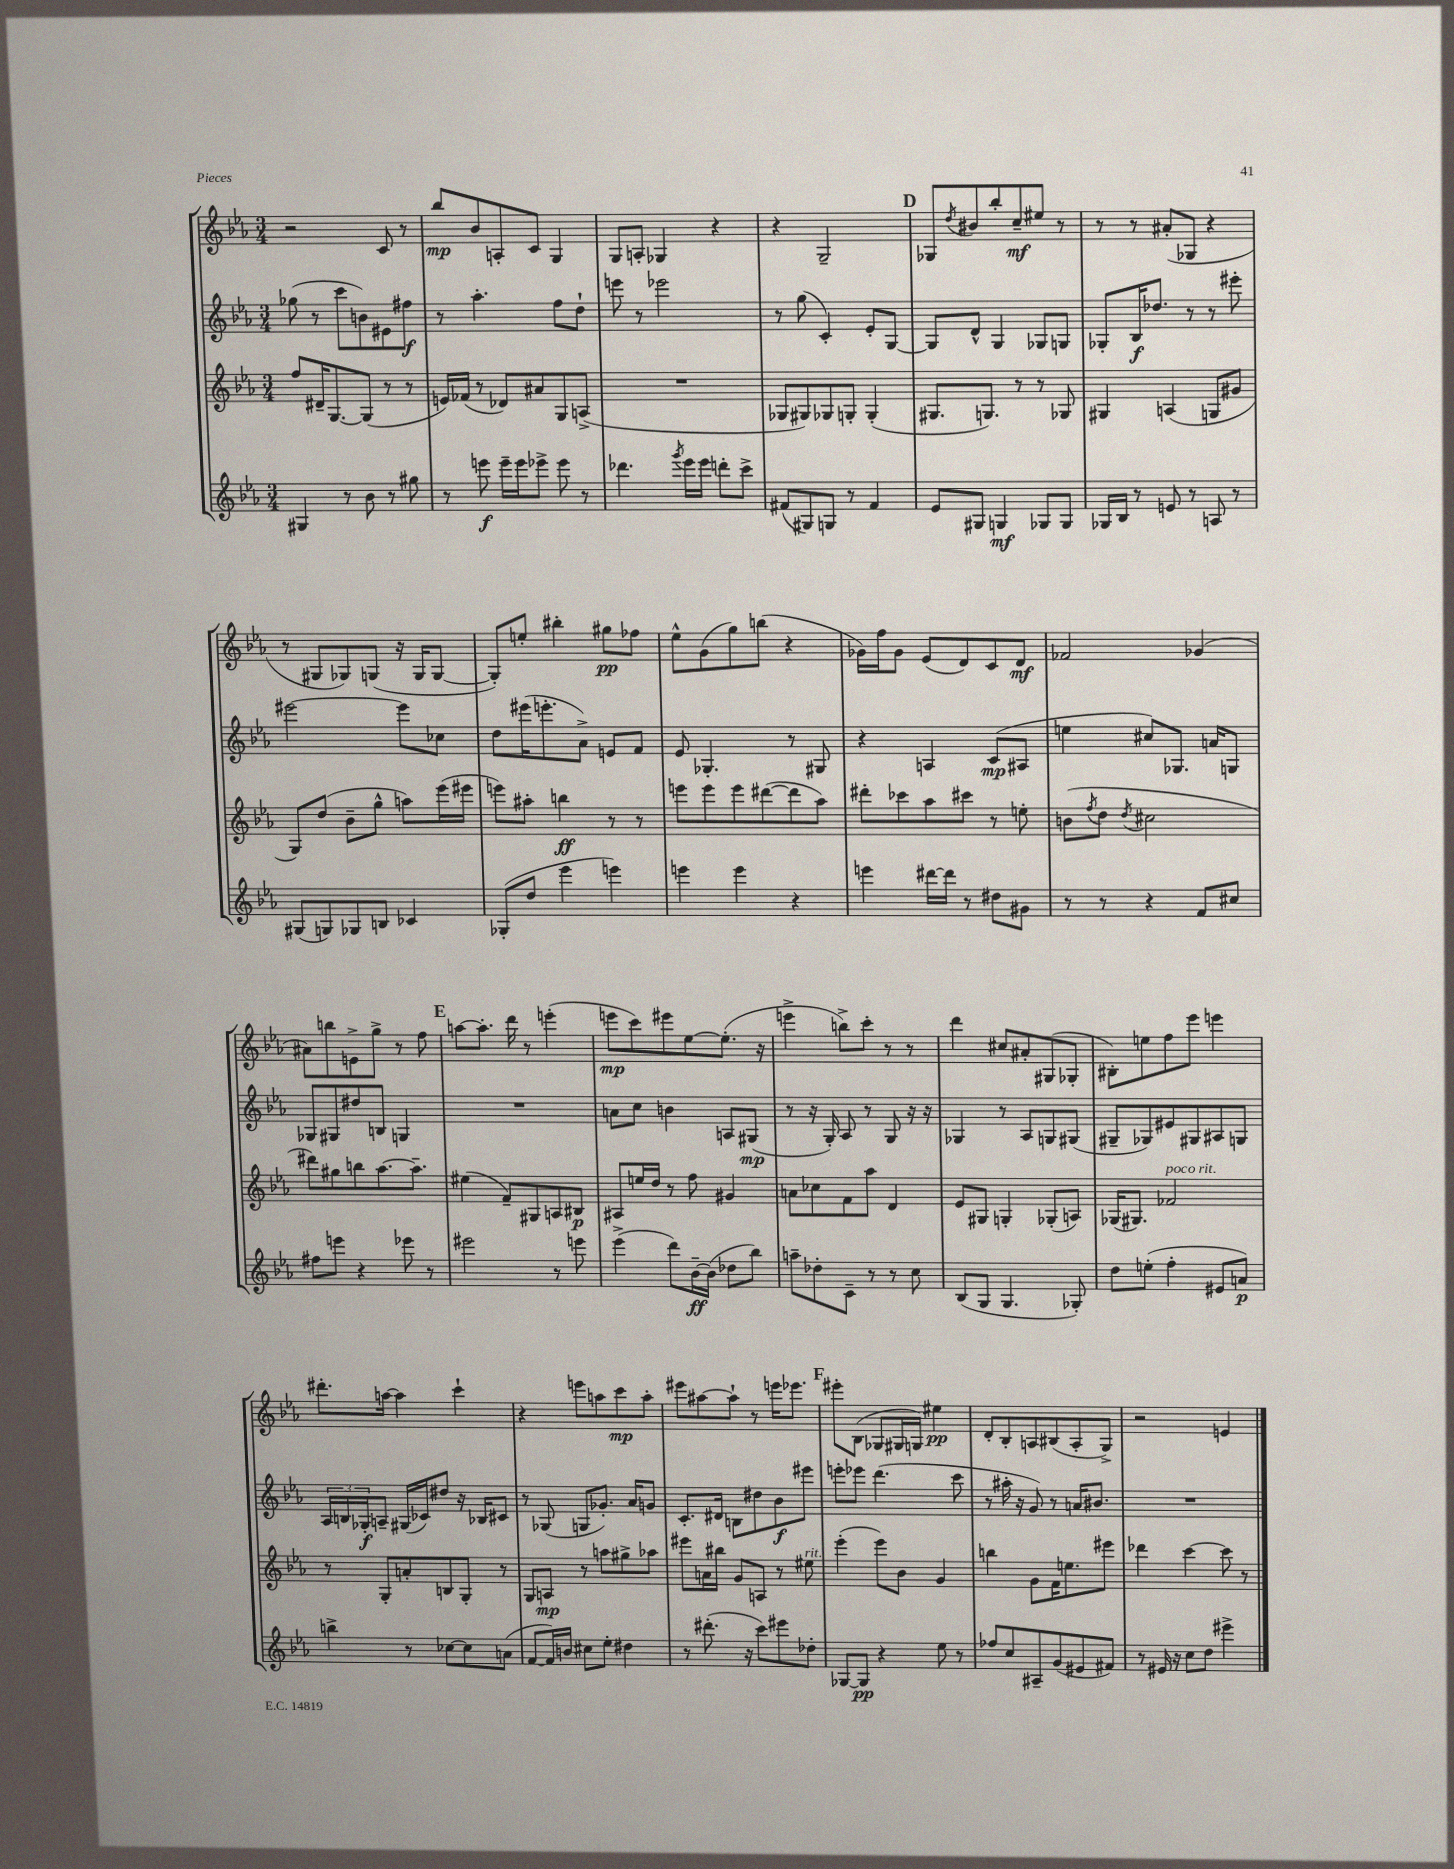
<<
\new StaffGroup <<
\new Staff = "s0" {
    \clef treble \key ees \major \numericTimeSignature \time 3/4
    r2 c'8 r8 |
    bes''8\mp bes'8 a8-. c'8 g4 |
    g8 a8-. ges4 r4 |
    r4 g2-- |
    \mark \markup { \bold "D" } ges8 \acciaccatura { d''8 } bis'8 bes''8-. c''8--\mf eis''8 r8 |
    r8 r8 ais'8-.( ges8 r4 |
    r8 gis8 ges8) g8( r16 g16 g8~ |
    g8-.) e''8-. bis''4-. gis''8\pp fes''8 |
    ees''8-^ g'8( g''8) b''8( r4 |
    ges'16) f''16 ges'8 ees'8( d'8) c'8 d'8\mf |
    fes'2 ges'4( |
    ais'8) b''8 e'8-> g''8-> r8 f''8 |
    \mark \markup { \bold "E" } a''8~ a''8.-. d'''16 r8 e'''4-.( |
    e'''8\mp c'''8) eis'''8 ees''8~ ees''8.-.( r16 |
    e'''4-> b''8->) c'''8-. r8 r8 |
    d'''4 cis''8 ais'8-. gis8( ges8-. |
    bis8-.) e''8 f''8 ees'''8 e'''4 |
    dis'''8.-. a''16~ a''4 c'''4-! |
    r4 e'''8 a''8 c'''8\mp a''8-. |
    eis'''8 ais''8~ ais''8-! r8 e'''16 ees'''8. |
    \mark \markup { \bold "F" } eis'''8-. bes8( ges8 gis16 g16) eis''4\pp |
    d'8-. bes8-. a8 bis8( a8-. g8->) |
    r2 e'4 \bar "|." |
}
\new Staff = "s1" {
    \clef treble \key ees \major \numericTimeSignature \time 3/4
    ges''8( r8 c'''8 b'8) eis'8 fis''8\f |
    r8 aes''4.-. f''8 d''8-! |
    e'''8 r8 ees'''2 |
    r8 g''8( c'4-.) ees'8-. g8~ |
    \mark \markup { \bold "D" } g8 d'8-^ g4 ges8 g8 |
    ges8-. bes16\f des''8. r8 r8 eis'''8-. |
    eis'''2~ eis'''8 ces''8 |
    d''8 eis'''16( e'''8.-. aes'8->) e'8 f'8 |
    ees'8 ges4.-. r8 gis8 |
    r4 a4 c'8\mp( ais8 |
    e''4 cis''8) ges8. a'16 g8 |
    ges8 gis8 dis''8 b8 g4 |
    \mark \markup { \bold "E" } R2. |
    a'8 c''8 b'4 a8 gis8\mp( |
    r8 r16 g16-.) aes8 r8 g8 r16 r16 |
    ges4 r8 aes8 g8 gis8( |
    gis8-- ges8) eis'8 gis8 ais8 g8 |
    \tuplet 3/2 { aes16 b16 ges16-.\f } a8-- gis16( ces'16) dis''8 r16 bes16 cis'8 |
    r8 ges8( g8 ges'8.-.) aes'16 g'8 |
    c'8.-. dis'16 b8 dis''8 bes'8\f eis'''8 |
    \mark \markup { \bold "F" } e'''8-. ees'''8 d'''4.( c'''8 |
    r8 ais''16-. r16 g'8) r8 a'16 bis'8. |
    R2. \bar "|." |
}
\new Staff = "s2" {
    \clef treble \key ees \major \numericTimeSignature \time 3/4
    f''8 dis'16-- g8.~ g8( r8 r8 |
    e'16) fes'16( r8 des'8) ais'8 g8 a8->( |
    R2. |
    ges8 gis8) ges8 g8-. g4-.( |
    \mark \markup { \bold "D" } gis8. g8.) r8 r8 ges8 |
    gis4 a4( g8 gis'8 |
    g8) d''8( bes'8-- g''8-^ a''8) ees'''16( eis'''16 |
    e'''8) ais''8-. b''4\ff r8 r8 |
    e'''8 e'''8 e'''8 dis'''8~( dis'''8 aes''8) |
    dis'''8-. ces'''8 aes''8 cis'''8 r8 e''8-. |
    b'8( \acciaccatura { f''8 } d''8 \acciaccatura { d''8 } cis''2 |
    dis'''8) gis''8 b''8 aes''8.~ aes''8.-- |
    \mark \markup { \bold "E" } eis''4( f'8--) gis8 a8 bis8\p |
    ais8 e''16 d''16 r8 f''8 gis'4 |
    a'8 ces''8 f'8 aes''8 d'4 |
    ees'8 gis8 g4-. ges8-.( a8) |
    ges16( gis8.) fes'2^\markup { \italic "poco rit." } |
    r8 g8-. a'8-. b8 g8-. r8 |
    g8 a8\mp r8 a''8 gis''8-> aes''8 |
    eis'''8 a'16 bis''16 g'8 a8 r8 eis''8^\markup { \italic "rit." } |
    \mark \markup { \bold "F" } ees'''4-.( ees'''8) bes'8 g'4 |
    b''4 g'8 f'16 e''8. eis'''8 |
    des'''4 c'''4~ c'''8 r8 \bar "|." |
}
\new Staff = "s3" {
    \clef treble \key ees \major \numericTimeSignature \time 3/4
    gis4 r8 bes'8 r8 gis''8 |
    r8 e'''8\f e'''16-- e'''16 ees'''8-> ees'''8 r8 |
    des'''4. \acciaccatura { g'''8 } ees'''16 ees'''16 d'''8-. c'''8-> |
    fis'8( gis8) g8 r8 fis'4 |
    \mark \markup { \bold "D" } ees'8 gis8 g4\mf ges8 ges8 |
    ges16 bes16 r8 e'8 r8 a8 r8 |
    gis8( g8) ges8 b8 ces'4 |
    ges8-.( d''8 ees'''4 e'''4) |
    e'''4 e'''4 r4 |
    e'''4 dis'''16~ dis'''16 r8 dis''8 gis'8 |
    r8 r8 r4 f'8 cis''8 |
    fis''8 e'''8 r4 ees'''8 r8 |
    \mark \markup { \bold "E" } eis'''2 r8 e'''8 |
    ees'''4->( d'''8) bes'16~--\ff bes'16( des''8 bes''8) |
    a''8-- des''8-. c'8-- r8 r8 c''8 |
    bes8( g8 g4. ges8-.) |
    d''8 e''8-.( f''4-. eis'8 a'8\p) |
    b''4-> r8 ces''8~ ces''8 a'8( |
    f'8~ f'16) b'16 cis''8 ees''8-. dis''4 |
    r8 dis'''8.-.( r16 c'''8) eis'''8 des''8-. |
    \mark \markup { \bold "F" } ges8~ ges8\pp r4 ees''8 r8 |
    fes''8 c''8 ais8-- g'8( eis'8 fis'8) |
    r8 eis'16 r16 c''8 d''8 eis'''4-> \bar "|." |
}
>>
>>
\layout { \context { \Score \remove "Bar_number_engraver" } }
